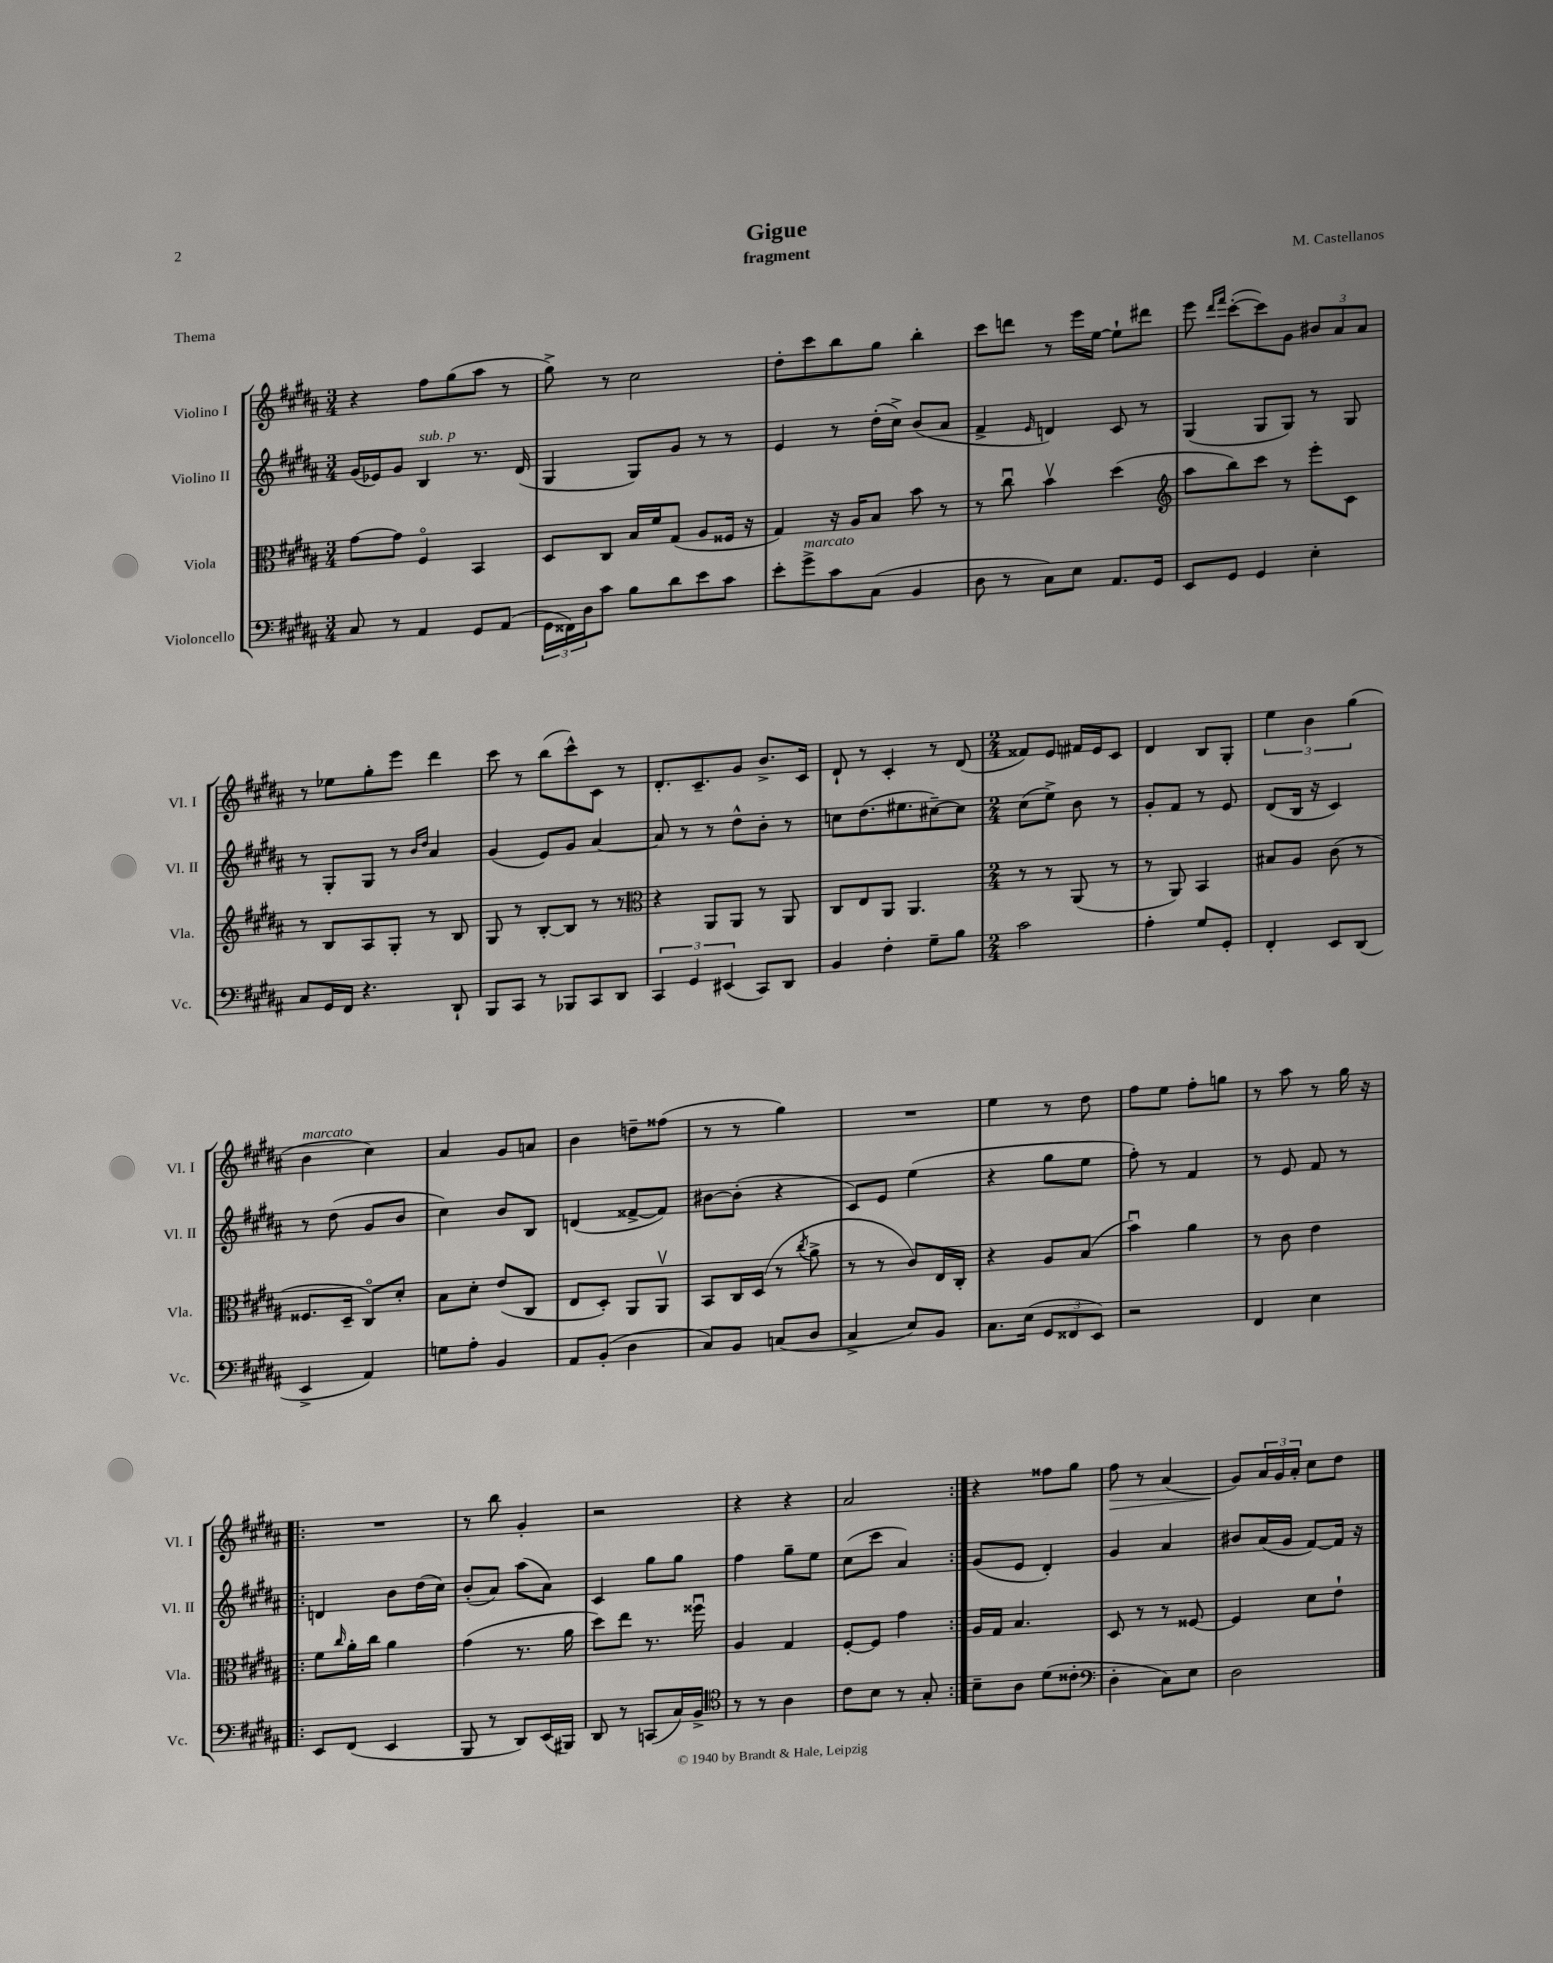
\header { title = "Gigue" composer = "M. Castellanos" subtitle = "fragment" piece = "Thema" }
<<
\new StaffGroup <<
\new Staff = "s0" \with { instrumentName = "Violino I" shortInstrumentName = "Vl. I" } {
    \clef treble \key b \major \numericTimeSignature \time 3/4
    r4 fis''8 gis''8( ais''8 r8 |
    gis''8->) r8 cis''2 |
    dis''8-. cis'''8 b''8 gis''8 b''4-. |
    cis'''8 d'''8 r8 e'''16 e''16~ e''8-! dis'''8 |
    e'''8 \grace { dis'''16 fis'''16 } cis'''8~-.( cis'''8) gis'8 \tuplet 3/2 { bis'8 ais'8 ais'8 } |
    r8 ees''8 gis''8-. e'''8 dis'''4 |
    cis'''8 r8 b''8( cis'''8-^) cis'8 r8 |
    dis'8.-. cis'8.-- gis'8 b'8.-> cis'16 |
    dis'8-! r8 cis'4-. r8 dis'8( |
    \numericTimeSignature \time 2/4 fisis'8) e'8 fis'16 e'16 cis'8 |
    dis'4 b8 gis8-. |
    \tuplet 3/2 { e''4 b'4 gis''4( } |
    b'4^\markup { \italic "marcato" } cis''4) |
    ais'4 gis'8 a'8 |
    b'4 d''8-- fisis''8( |
    r8 r8 gis''4) |
    R2 |
    e''4 r8 dis''8 |
    fis''8 e''8 fis''8-. g''8 |
    r8 ais''8 r8 gis''16 r16 |
    \repeat volta 2 { R2 |
    r8 b''8 gis'4-. |
    r2 |
    r4 r4 |
    ais'2 | }
    r4 fisis''8 gis''8 |
    fis''8\> r8 ais'4( |
    gis'8\!) \tuplet 3/2 { ais'16 gis'16 ais'16-. } cis''8 dis''8 \bar "|." |
}
\new Staff = "s1" \with { instrumentName = "Violino II" shortInstrumentName = "Vl. II" } {
    \clef treble \key b \major \numericTimeSignature \time 3/4
    gis'16( ees'16) gis'8 b4^\markup { \italic "sub. p" } r8. dis'16( |
    gis4 gis8) gis'8 r8 r8 |
    e'4 r8 dis''16-.( cis''16->) b'8( ais'8 |
    fis'4-> \grace { e'16 } d'4) cis'8 r8 |
    gis4( gis8 gis8) r8 gis8 |
    r8 gis8-. gis8 r8 \grace { b'16 dis''16 } ais'4 |
    gis'4( e'8) gis'8 ais'4~ |
    ais'8 r8 r8 dis''8-^ b'8-. r8 |
    c''8 dis''8.( eis''8. cis''8~--) cis''8 |
    \numericTimeSignature \time 2/4 cis''8( e''8->) b'8 r8 |
    gis'8-. fis'8 r8 e'8 |
    dis'8( b16 r16 cis'4) |
    r8 dis''8( gis'8 b'8 |
    cis''4) b'8 b8 |
    d'4( fisis'8~-> fisis'8) |
    bis'8~ bis'8-.( r4 |
    cis'8) e'8 e''4( |
    r4 gis''8 e''8 |
    fis''8-.) r8 fis'4 |
    r8 e'8 fis'8 r8 |
    \repeat volta 2 { d'4 b'8 dis''16( cis''16) |
    b'8-.( ais'8) ais''8( ais'8) |
    cis'4 gis''8 gis''8 |
    fis''4 gis''8-- e''8 |
    cis''8( cis'''8 ais'4) | }
    gis'8( e'8 dis'4-.) |
    gis'4 ais'4 |
    bis'8 ais'16( gis'16 fis'8~) fis'16 r16 \bar "|." |
}
\new Staff = "s2" \with { instrumentName = "Viola" shortInstrumentName = "Vla." } {
    \clef alto \key b \major \numericTimeSignature \time 3/4
    gis'8~ gis'8 fis4\flageolet b,4 |
    dis8 cis8 b16 fis'16 gis8( ais8 fisis16 r16 |
    gis4) r16 ais16 b8 b'8 r8 |
    r8 cis''8\downbow b'4\upbow dis''4( |
    \clef treble ais''8 b''8) cis'''8 r8 e'''8-. cis'8 |
    r8 b8 ais8 gis8-. r8 b8 |
    gis8 r8 b8~-. b8 r8 r8 |
    \clef alto r4 ais,8 ais,8 r8 ais,8 |
    cis8 e8 ais,8 ais,4. |
    \numericTimeSignature \time 2/4 r8 r8 ais,8( r8 |
    r8 ais,8) b,4 |
    bis8 ais8 cis'8( r8 |
    fisis8. dis16-- cis8\flageolet) dis'8-. |
    b8 dis'8-. e'8( cis8 |
    e8 dis8-.) ais,8 ais,8\upbow |
    b,8 cis16 dis16( r8 \acciaccatura { cis''8 } ais'8-> |
    r8 r8 cis'8) e16 cis16-. |
    r4 ais8 b8( |
    b'4\downbow) ais'4 |
    r8 cis'8 e'4 |
    \repeat volta 2 { fis'8 \grace { cis''16 } ais'16-. cis''16 ais'4 |
    gis'4( r8. ais'16 |
    dis''8) e''8 r8. fisis''16\downbow |
    ais4 gis4 |
    fis8~-. fis8 gis'4 | }
    ais16 gis16 b4. |
    dis8 r8 r8 fisis8~ |
    fisis4 dis'8 e'8-! \bar "|." |
}
\new Staff = "s3" \with { instrumentName = "Violoncello" shortInstrumentName = "Vc." } {
    \clef bass \key b \major \numericTimeSignature \time 3/4
    cis8 r8 ais,4 gis,8 ais,8( |
    \tuplet 3/2 { gis,16 fisis,16) dis16 } cis'8 b8 dis'8 e'8 cis'8 |
    e'8-. gis'8->^\markup { \italic "marcato" } cis'8 cis8( b,4 |
    dis8 r8 cis8) e8 ais,8. gis,16 |
    e,8 gis,8 gis,4 e4-. |
    cis8 gis,16 fis,16 r4. dis,8-! |
    b,,8 cis,8 r8 bes,,8 cis,8 dis,8 |
    \tuplet 3/2 { cis,4 gis,4 eis,4( } cis,8) dis,8 |
    b,4 fis4-. gis8-- b8 |
    \numericTimeSignature \time 2/4 cis'2 |
    ais4-. gis8 gis,8-. |
    fis,4-. e,8 dis,8( |
    e,4-> ais,4) |
    g8 ais8-. b,4 |
    ais,8 b,8-.( dis4 |
    cis8) b,8 c8( dis8 |
    cis4-> e8) b,8 |
    cis8. e16( \tuplet 3/2 { gis,8 fisis,8 e,8) } |
    r2 |
    fis,4 e4 |
    \repeat volta 2 { e,8 fis,8( e,4 |
    b,,8 r8 dis,8) e,16( bis,,16) |
    dis,8 r8 c,8( cis16) b,16-> |
    \clef tenor r8 r8 ais4 |
    cis'8 b8 r8 gis8-. | }
    b8-- ais8 dis'8( cisis'8-. |
    \clef bass dis4-. cis8) e8 |
    dis2 \bar "|." |
}
>>
>>
\layout { \context { \Score \remove "Bar_number_engraver" } }
